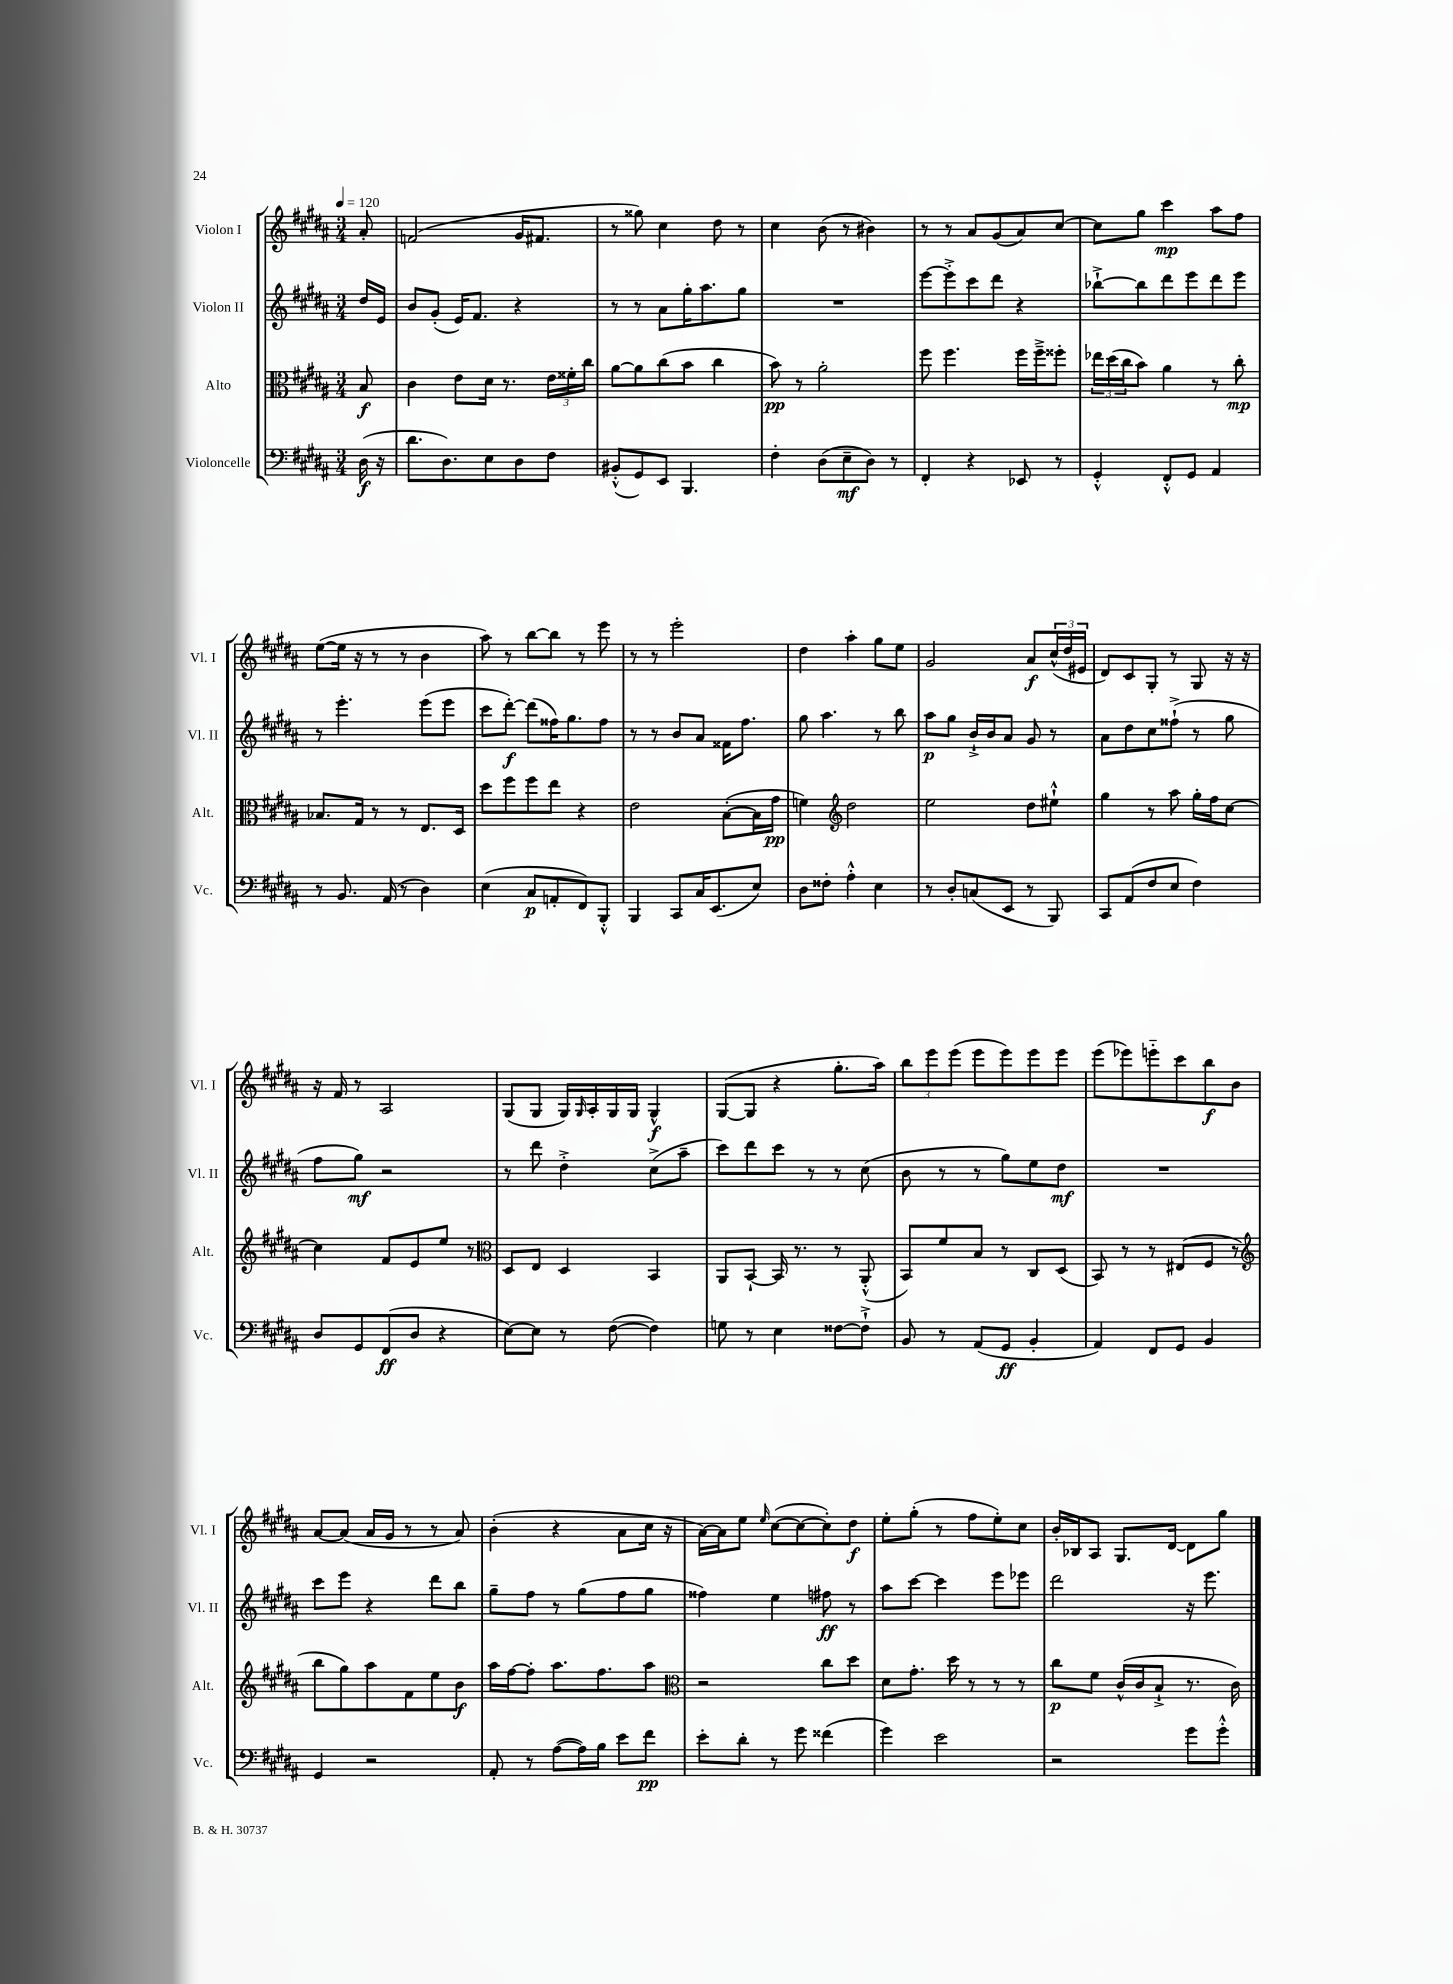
<<
\new StaffGroup <<
\new Staff = "s0" \with { instrumentName = "Violon I" shortInstrumentName = "Vl. I" } {
    \clef treble \key b \major \numericTimeSignature \time 3/4 \partial 8 \tempo 4 = 120
    ais'8-. |
    f'2( gis'16 fis'8. |
    r8 gisis''8) cis''4 dis''8 r8 |
    cis''4 b'8( r8 bis'4) |
    r8 r8 ais'8 gis'8( ais'8) cis''8~ |
    cis''8 gis''8 cis'''4\mp ais''8 fis''8 |
    e''8~( e''16 r16 r8 r8 b'4 |
    ais''8) r8 b''8~ b''8 r8 e'''8 |
    r8 r8 e'''2-. |
    dis''4 ais''4-. gis''8 e''8 |
    gis'2 ais'8\f \tuplet 3/2 { cis''16-^( dis''16 eis'16 } |
    dis'8) cis'8 gis8-. r8 gis8 r16 r16 |
    r16 fis'16 r8 ais2 |
    gis8( gis8 gis16) \grace { gis16 } ais16-. gis16 gis16 gis4-^\f |
    gis8~( gis8 r4 gis''8.-. ais''16) |
    \tuplet 3/2 { b''8 e'''8 e'''8( } e'''8 e'''8) e'''8 e'''8 |
    e'''8( ees'''8) e'''8-_ cis'''8 b''8\f b'8 |
    ais'8~ ais'8( ais'16 gis'16 r8 r8 ais'8) |
    b'4-.( r4 ais'8 cis''16 r16 |
    ais'16~) ais'16 e''8 \grace { e''16 } cis''8~( cis''8~ cis''8-.) dis''8\f |
    e''8-. gis''8-.( r8 fis''8 e''8-.) cis''8 |
    b'16-. bes16 ais8 gis8. dis'16~ dis'8 gis''8 \bar "|." |
}
\new Staff = "s1" \with { instrumentName = "Violon II" shortInstrumentName = "Vl. II" } {
    \clef treble \key b \major \numericTimeSignature \time 3/4 \partial 8
    dis''16 e'16 |
    b'8 gis'8-.( e'16) fis'8. r4 |
    r8 r8 ais'8 gis''16-. ais''8. gis''8 |
    R2. |
    e'''8~ e'''8-.-> cis'''8 dis'''8 r4 |
    bes''8~-!-> bes''8 dis'''8 e'''8 dis'''8 e'''8 |
    r8 e'''4.-. e'''8( e'''8 |
    cis'''8 dis'''8~-.\f) dis'''8( fisis''16) gis''8. fisis''8 |
    r8 r8 b'8 ais'8 fisis'16 fis''8. |
    gis''8 ais''4. r8 b''8 |
    ais''8\p gis''8 b'16-!-> b'16 ais'8 gis'8 r8 |
    ais'8 dis''8 cis''8 fisis''8-!->( r8 gis''8 |
    fis''8 gis''8\mf) r2 |
    r8 dis'''8 dis''4-.-> cis''8->( ais''8-- |
    cis'''8) dis'''8 cis'''8 r8 r8 cis''8( |
    b'8 r8 r8 gis''8) e''8 dis''8\mf |
    R2. |
    cis'''8 e'''8 r4 dis'''8 b''8 |
    gis''8-- fis''8 r8 gis''8( fis''8 gis''8 |
    fisis''4) e''4 fis''8\ff r8 |
    ais''8 cis'''8~ cis'''4 e'''8 ees'''8 |
    dis'''2 r16 e'''8. \bar "|." |
}
\new Staff = "s2" \with { instrumentName = "Alto" shortInstrumentName = "Alt." } {
    \clef alto \key b \major \numericTimeSignature \time 3/4 \partial 8
    b8\f |
    cis'4 e'8 dis'16 r8. \tuplet 3/2 { e'16 fisis'16-. cis''16 } |
    ais'8~ ais'8 cis''8( b'8 cis''4 |
    b'8\pp) r8 ais'2-. |
    fis''8 fis''4. fis''16 fis''16---> fisis''8-. |
    \tuplet 3/2 { ees''16 dis''16( cis''16 } b'8) ais'4 r8 cis''8-.\mp |
    bes8. gis16 r8 r8 e8. dis16 |
    dis''8 fis''8 fis''8 e''8 r4 |
    e'2 b8~-.( b16 gis'16\pp |
    f'4) \clef treble dis''2 |
    e''2 dis''8 eis''8-!-^ |
    gis''4 r8 ais''8 gis''16-. fis''16 cis''8~ |
    cis''4 fis'8 e'8 e''8 r8 |
    \clef alto dis8 e8 dis4 b,4 |
    ais,8 b,8~-! b,16 r8. r8 ais,8-.-^( |
    b,8) fis'8 b8 r8 cis8 dis8( |
    b,8) r8 r8 eis8( fis8 r8 |
    \clef treble b''8 gis''8) ais''8 fis'8 e''8 b'8\f |
    ais''16 fis''16~ fis''8-. ais''8. fis''8. ais''8 |
    \clef alto r2 cis''8 dis''8 |
    dis'8 gis'8.-. dis''16 r8 r8 r8 |
    cis''8\p fis'8 cis'16-^( cis'16 b8-!-> r8. cis'16) \bar "|." |
}
\new Staff = "s3" \with { instrumentName = "Violoncelle" shortInstrumentName = "Vc." } {
    \clef bass \key b \major \numericTimeSignature \time 3/4 \partial 8
    dis16\f( r16 |
    dis'8. dis8.) e8 dis8 fis8 |
    bis,8-.-^( gis,8) e,8 b,,4. |
    fis4-. dis8( e8--\mf dis8) r8 |
    fis,4-. r4 ees,8 r8 |
    gis,4-.-^ fis,8-.-^ gis,8 ais,4 |
    r8 b,8. ais,16( r8 dis4) |
    e4( cis8\p a,8-. fis,8) b,,8-.-^ |
    b,,4 cis,8 cis16 e,8.( e8) |
    dis8 fisis8-. ais4-.-^ e4 |
    r8 dis8-. c8( e,8 r8 b,,8) |
    cis,8 ais,8( fis8 e8 fis4) |
    dis8 gis,8 fis,8\ff( dis8 r4 |
    e8~) e8 r8 fis8~( fis4) |
    g8 r8 e4 fisis8~ fisis8-!-> |
    b,8 r8 ais,8( gis,8\ff b,4-. |
    ais,4) fis,8 gis,8 b,4 |
    gis,4 r2 |
    ais,8-. r8 ais8~( ais16) b16 e'8 fis'8\pp |
    e'8-. dis'8-. r8 gis'8 fisis'4( |
    gis'4) e'2 |
    r2 gis'8 gis'8-.-^ \bar "|." |
}
>>
>>
\layout { \context { \Score \remove "Bar_number_engraver" } }
